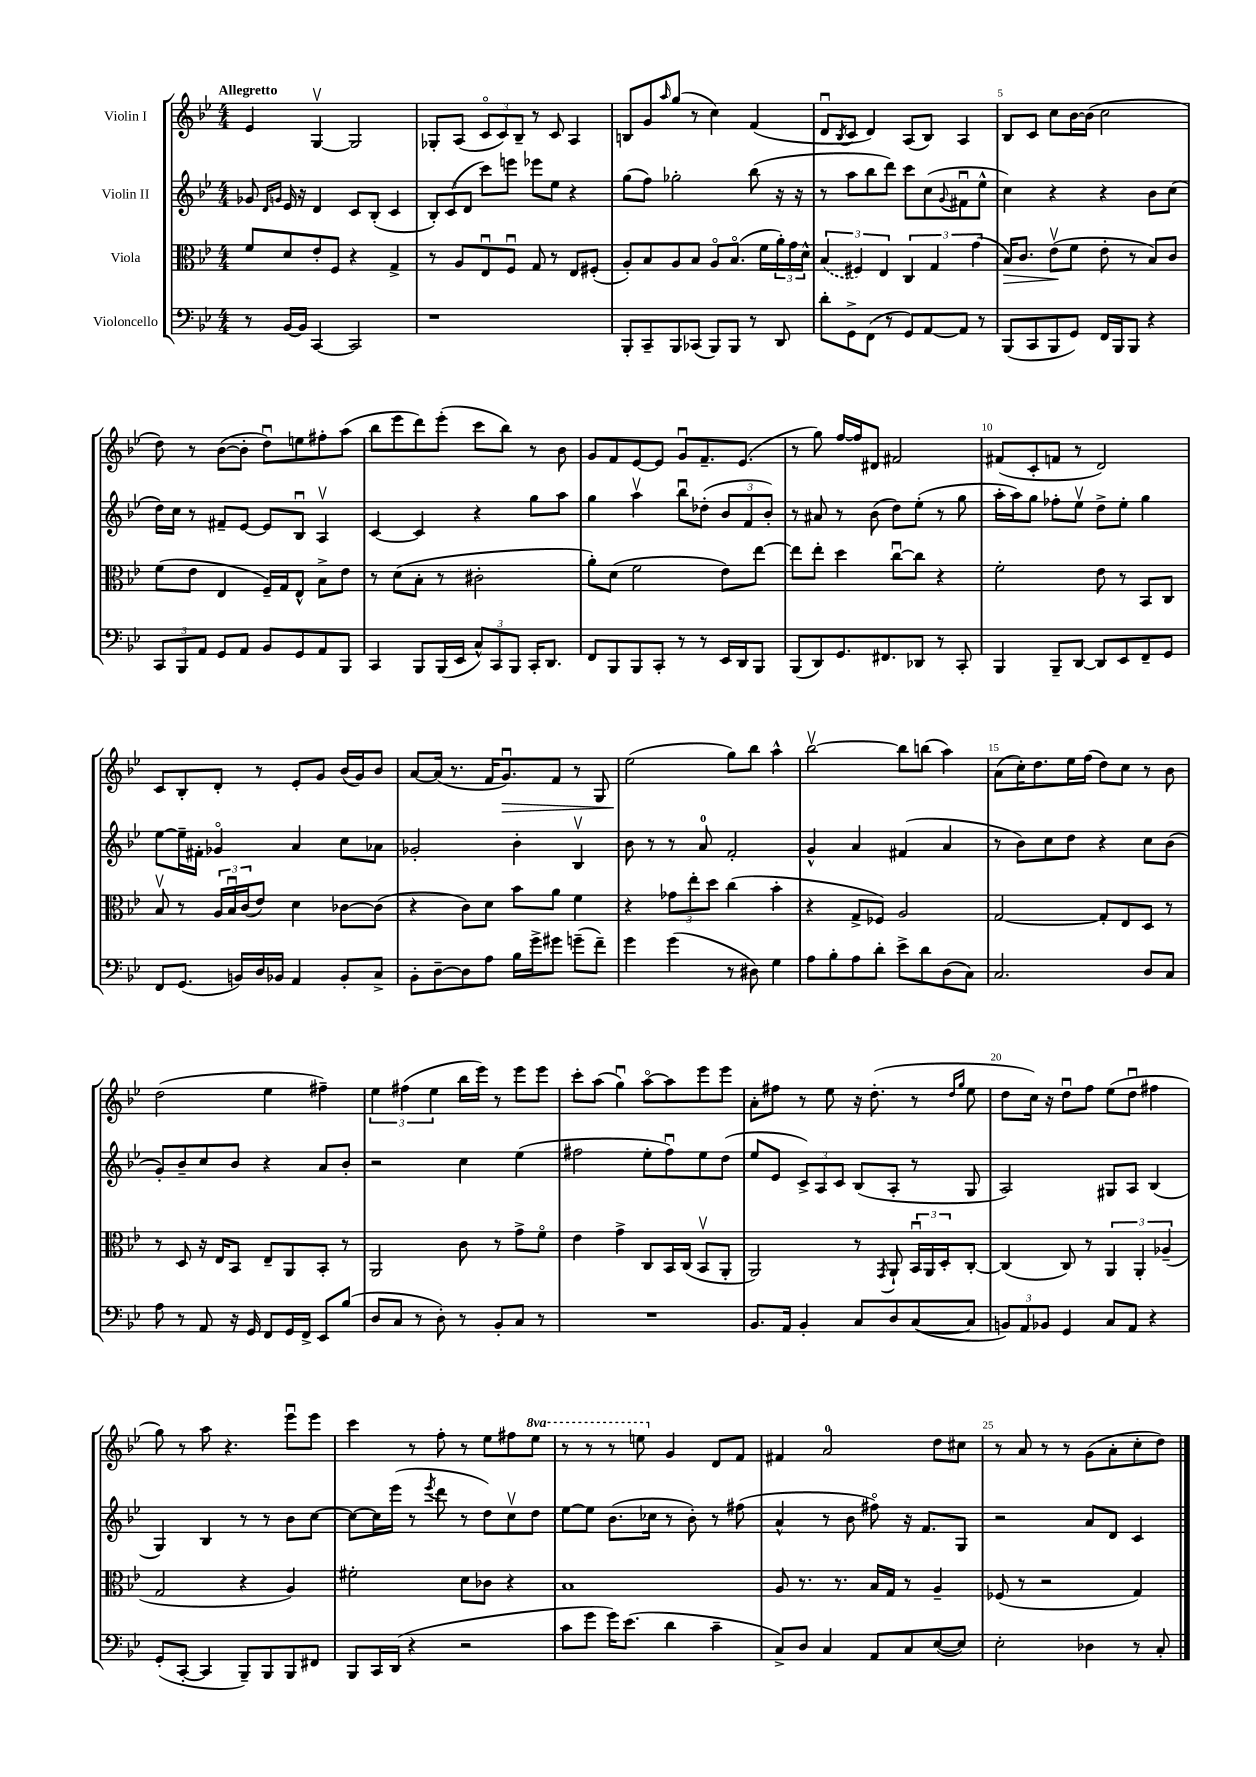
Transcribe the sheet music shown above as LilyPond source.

<<
\new StaffGroup <<
\new Staff = "s0" \with { instrumentName = "Violin I" } {
    \clef treble \key bes \major \numericTimeSignature \time 4/4 \set Staff.ottavationMarkups = #ottavation-simple-ordinals \tempo "Allegretto"
    ees'4 g4~\upbow g2 |
    ges8-. a8( \tuplet 3/2 { c'8\flageolet c'8) bes8-- } r8 c'8 a4 |
    b8 g'8 \grace { a''16 } g''8( r8 c''4) f'4( |
    d'8\downbow \acciaccatura { bes8 } c'8 d'4) a8( bes8) a4 |
    bes8 c'8 c''8 bes'16~ bes'16( c''2 |
    d''8) r8 bes'8~( bes'8-. d''8\downbow) e''8 fis''8-. a''8( |
    bes''8 ees'''8 d'''8) ees'''8-.( c'''8 bes''8) r8 bes'8 |
    g'8 f'8 ees'8~ ees'8 g'8\downbow f'8.-- ees'8.( |
    r8 g''8) f''16~ f''16 dis'8 fis'2 |
    fis'8( c'8-. f'8 r8 d'2) |
    c'8 bes8-. d'8-. r8 ees'8-. g'8 bes'16( g'16) bes'8 |
    a'8~ a'16( r8. f'16 g'8.\downbow\>) f'8 r8 g8 |
    ees''2\!( g''8) bes''8 a''4-^ |
    bes''2~\upbow bes''8 b''8( a''4) |
    a'8( c''16-.) d''8. ees''16 f''16( d''8) c''8 r8 bes'8 |
    d''2( ees''4 fis''4--) |
    \tuplet 3/2 { ees''4 fis''4( ees''4 } bes''16 ees'''16) r8 ees'''8 ees'''8 |
    c'''8-. a''8( g''4\downbow) a''8~\flageolet a''8 ees'''8 ees'''8 |
    a'8-. fis''8 r8 ees''8 r16 d''8.-.( r8 \grace { d''16 g''16 } ees''8 |
    d''8 c''16) r16 d''8\downbow f''8 ees''8( d''8\downbow fis''4 |
    g''8) r8 a''8 r4. ees'''8\downbow ees'''8 |
    c'''4 r8 f''8-. r8 ees''8 fis''8 \ottava #1 ees'''8 |
    r8 r8 r8 e'''8 \ottava #0 g'4 d'8 f'8 |
    fis'4 a'2-0 d''8 cis''8 |
    r8 a'8 r8 r8 g'8( a'8-. c''8-. d''8) \bar "|." |
}
\new Staff = "s1" \with { instrumentName = "Violin II" } {
    \clef treble \key bes \major \numericTimeSignature \time 4/4
    ges'8 \grace { d'16 g'16 } ees'16 r16 d'4 c'8 bes8-.( c'4 |
    \tuplet 3/2 { bes8-.) c'8( d'8 } c'''8) e'''8 ees'''8 ees''8 r4 |
    g''8( f''8) ges''2-. bes''8( r16 r16 |
    r8 a''8 bes''8 d'''8) c'''8 c''8( \appoggiatura { g'8 } fis'8\downbow ees''8-^ |
    c''4) r4 r4 bes'8 c''8( |
    d''16) c''16 r8 fis'8-- ees'8~ ees'8 bes8\downbow a4\upbow |
    c'4~ c'4 r4 g''8 a''8 |
    g''4 a''4\upbow bes''8\downbow des''8-.( \tuplet 3/2 { bes'8 f'8 bes'8-.) } |
    r8 ais'8 r8 bes'8( d''8) ees''8-.( r8 g''8 |
    a''16-. a''16) g''8 fes''8-. ees''8\upbow d''8-> ees''8-. g''4 |
    ees''8~ ees''16-- fis'16-. ges'4\flageolet a'4 c''8 aes'8 |
    ges'2-. bes'4-. bes4\upbow |
    bes'8 r8 r8 a'8-0 f'2-. |
    g'4-^ a'4 fis'4( a'4 |
    r8 bes'8) c''8 d''8 r4 c''8 bes'8( |
    g'8-.) bes'8-- c''8 bes'8 r4 a'8 bes'8-. |
    r2 c''4 ees''4( |
    fis''2 ees''8-. fis''8\downbow) ees''8 d''8( |
    ees''8 ees'8 \tuplet 3/2 { c'8->) a8 c'8 } bes8( a8-. r8 g8 |
    a2) gis8 a8 bes4( |
    g4) bes4 r8 r8 bes'8 c''8~ |
    c''8~ c''16 ees'''16( r8 \acciaccatura { ees'''8 } d'''8 r8 d''8) c''8\upbow d''8 |
    ees''8~ ees''8 bes'8.( ces''16 r8 bes'8-.) r8 fis''8( |
    a'4-^ r8 bes'8 fis''8\flageolet) r16 f'8. g8 |
    r2 a'8 d'8 c'4 \bar "|." |
}
\new Staff = "s2" \with { instrumentName = "Viola" } {
    \clef alto \key bes \major \numericTimeSignature \time 4/4
    f'8 d'8 ees'8-. f8 r4 g4-> |
    r8 a8 ees8\downbow f8\downbow g8 r8 ees8 fis8-.( |
    a8-.) bes8 a8 bes8 a8\flageolet bes8.\flageolet( f'16 \tuplet 3/2 { a'16-.) g'16 d'16-^ } |
    \tuplet 3/2 { \once \slurDashed bes4( fis4) ees4 } \tuplet 3/2 { c4 g4 g'4( } |
    bes16\>) c'8. ees'8\upbow\!( f'8 ees'8-. r8 bes8) c'8 |
    f'8( ees'8 ees4 f16--) g16 ees8-^ bes8-> ees'8 |
    r8 d'8( bes8-. r8 cis'2-. |
    a'8-.) d'8( f'2 ees'8) ees''8~ |
    ees''8 ees''8-. d''4 c''8~\downbow c''8 r4 |
    f'2-. ees'8 r8 bes,8 c8 |
    bes8\upbow r8 \tuplet 3/2 { a16 bes16\downbow c'16( } ees'8) d'4 ces'8~ ces'8( |
    r4 c'8) d'8 bes'8 a'8 f'4 |
    r4 \tuplet 3/2 { ges'8 ees''8-. d''8 } c''4( bes'4-. |
    r4 g8-> fes8) a2 |
    g2~ g8-. ees8 d8 r8 |
    r8 d8 r16 ees16 bes,8 ees8-- a,8 bes,8-. r8 |
    a,2 c'8 r8 g'8-> f'8\flageolet |
    ees'4 g'4-> c8 bes,16 c16( bes,8\upbow a,8-. |
    a,2) r8 \acciaccatura { g,8 } a,8-! \tuplet 3/2 { bes,16\downbow a,16 d16-. } c8~-. |
    c4( c8) r8 \tuplet 3/2 { a,4 a,4-. aes4--( } |
    g2 r4 a4) |
    fis'2-. d'8 ces'8 r4 |
    bes1 |
    a8 r8. r8. bes16 g16 r8 a4-- |
    fes8( r8 r2 g4) \bar "|." |
}
\new Staff = "s3" \with { instrumentName = "Violoncello" } {
    \clef bass \key bes \major \numericTimeSignature \time 4/4
    r8 bes,16~ bes,16 c,4~ c,2 |
    r1 |
    bes,,8-. c,8-- bes,,8 ces,8( bes,,8) bes,,8 r8 d,8 |
    d'8-. g,8-> f,8( r8 g,8) a,8~ a,8 r8 |
    bes,,8( c,8 bes,,8 g,8) f,16 bes,,16 bes,,8 r4 |
    \tuplet 3/2 { c,8 bes,,8 a,8 } g,8 a,8 bes,8 g,8 a,8 bes,,8 |
    c,4 bes,,8 bes,,16( ees,16 \tuplet 3/2 { c8-^) c,8 bes,,8 } c,16-. d,8. |
    f,8 bes,,8 bes,,8 c,8-. r8 r8 ees,16 d,16 bes,,8 |
    bes,,8( d,8) g,8. fis,8. des,8 r8 c,8-. |
    bes,,4 bes,,8-- d,8~ d,8 ees,8 f,8-- g,8 |
    f,8 g,8.( b,16) d16 bes,16 a,4 bes,8-. c8-> |
    bes,8-. d8~-- d8 a8 bes16 g'16-> gis'8 g'8--( f'8--) |
    g'4 g'4( r8 dis8) g4 |
    a8 bes8-. a8 d'8-. ees'8-> d'8 d8( c8) |
    c2. d8 c8 |
    a8 r8 a,8 r16 g,16 f,8 g,16 f,16-> ees,8 bes8( |
    d8 c8 r8 d8-.) r8 bes,8-. c8 r8 |
    R1 |
    bes,8. a,16 bes,4-. c8 d8 c8~( c8 |
    \tuplet 3/2 { b,8) a,8 bes,8 } g,4 c8 a,8 r4 |
    g,8-.( c,8~-. c,4 bes,,8--) bes,,8 bes,,8 fis,8 |
    bes,,8 c,16 d,16( r4 r2 |
    c'8 g'8 g'16) ees'8.( d'4 c'4-- |
    c8->) d8 c4 a,8 c8 ees8~( ees8) |
    ees2-. des4 r8 c8-. \bar "|." |
}
>>
>>
\layout { \context { \Score \override BarNumber.break-visibility = ##(#f #t #t) barNumberVisibility = #(every-nth-bar-number-visible 5) } }
